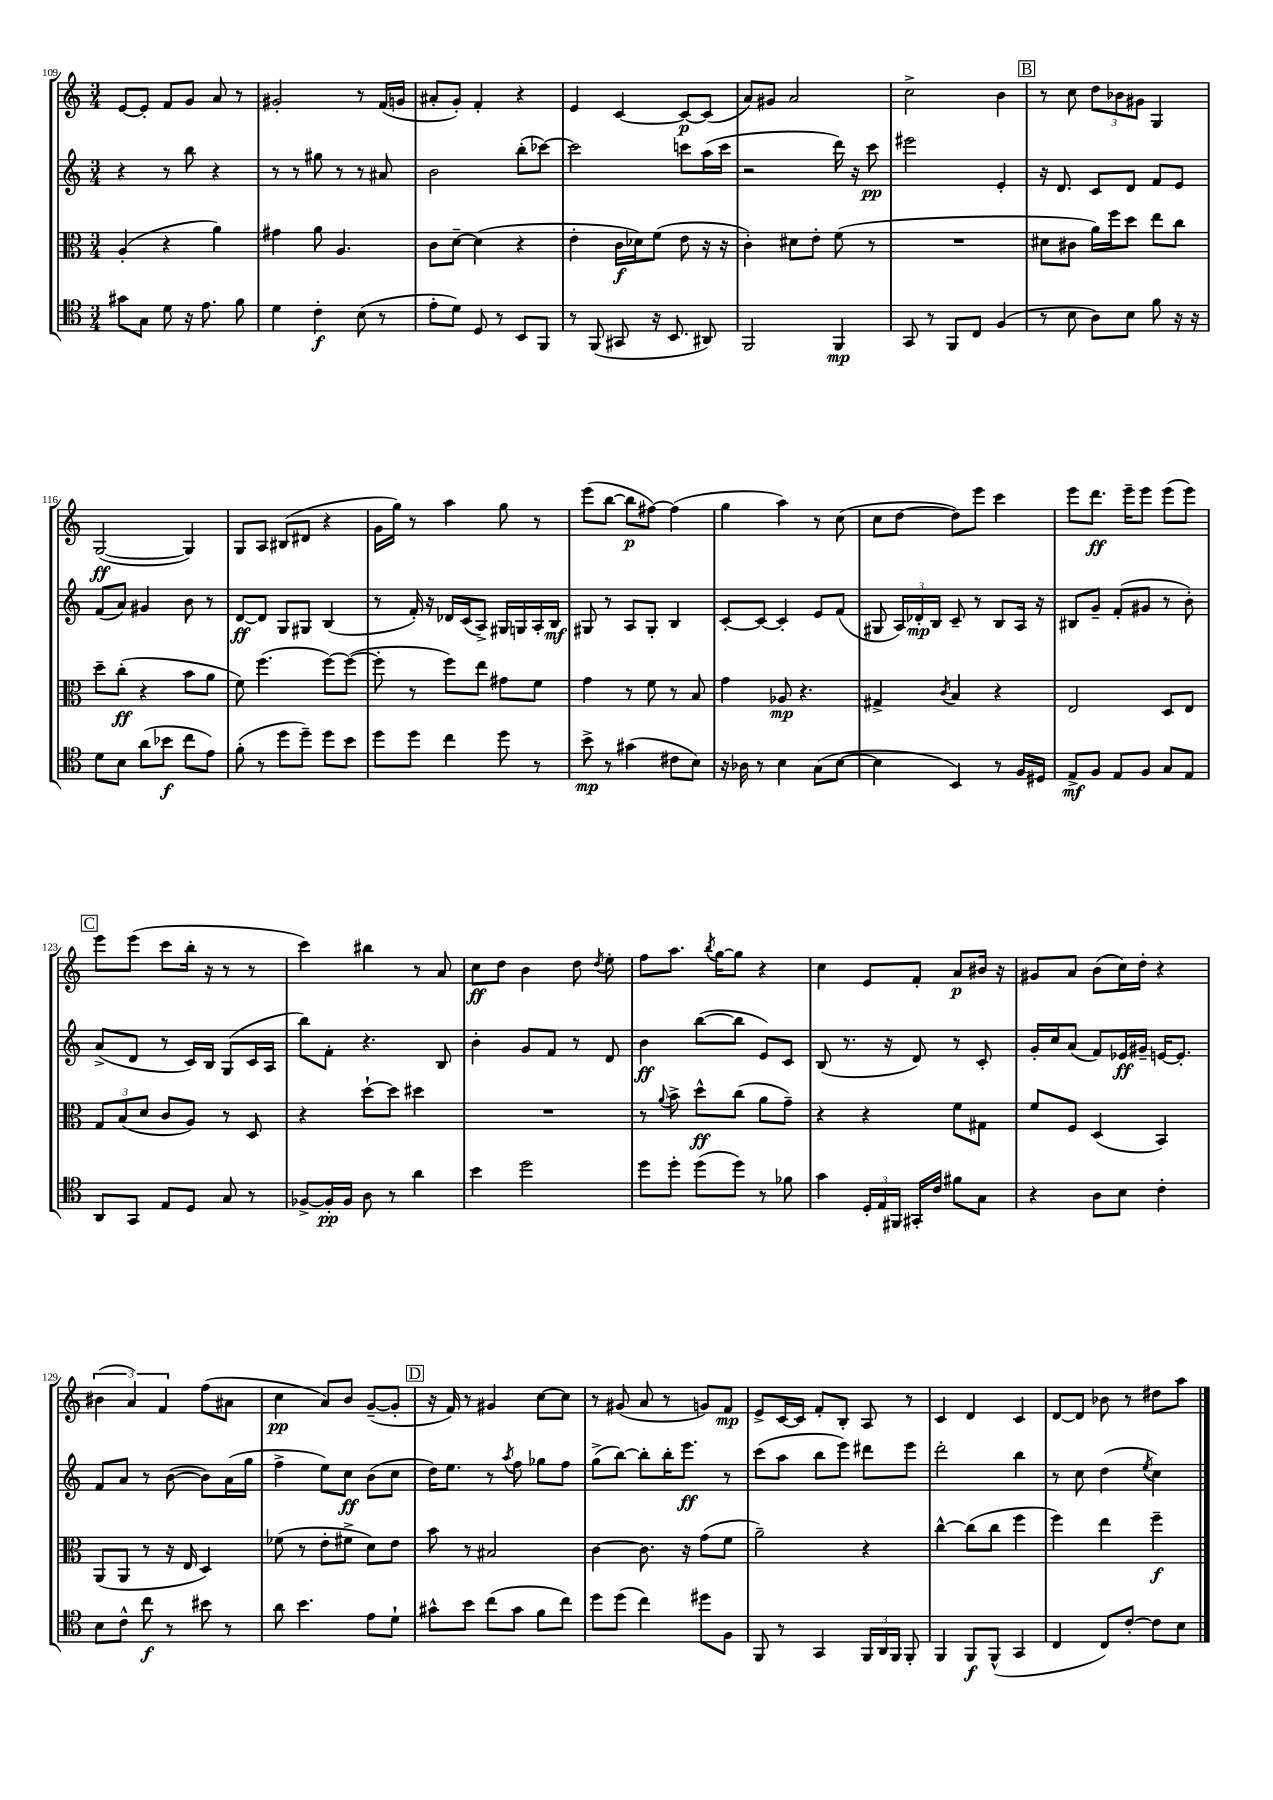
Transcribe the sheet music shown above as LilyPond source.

<<
\new StaffGroup <<
\new Staff = "s0" {
    \clef treble \key c \major \numericTimeSignature \time 3/4
    \autoBeamOff e'8[~ e'8]-. f'8[ g'8] a'8 r8 |
    gis'2-. r8 f'16[( g'16] |
    ais'8[-. g'8]-.) f'4-. r4 |
    e'4 c'4~ c'8[~\p c'8]( |
    a'8[) gis'8] a'2 |
    c''2-> b'4 |
    \mark \markup { \box "B" } r8 c''8 \tuplet 3/2 { d''8[ bes'8 gis'8] } g4 |
    g2~\ff( g4) |
    g8[ a8] bis8[( dis'8] r4 |
    g'16[ g''16]) r8 a''4 g''8 r8 |
    e'''8[( b''8]~ b''8[\p fis''8]~) fis''4( |
    g''4 a''4) r8 c''8( |
    c''8[ d''8]~ d''8[) e'''8] c'''4 |
    e'''8[ d'''8.]\ff e'''16[-- e'''8] e'''8[( e'''8]) |
    \mark \markup { \box "C" } e'''8[ e'''8]( c'''8[ b''16]-. r16 r8 r8 |
    c'''4) bis''4 r8 a'8 |
    c''8[\ff d''8] b'4 d''8 \acciaccatura { d''8 } e''8-. |
    f''8[ a''8.] \acciaccatura { b''8 } g''16[~ g''8] r4 |
    c''4 e'8[ f'8]-. a'8[\p bis'16] r16 |
    gis'8[ a'8] b'8[( c''16) d''16]-. r4 |
    \tuplet 3/2 { bis'4( a'4) f'4 } f''8[( ais'8] |
    c''4\pp a'8[) b'8] g'8[~--( g'8]-. |
    \mark \markup { \box "D" } r16 f'16) r8 gis'4 c''8[~ c''8] |
    r8 gis'8( a'8 r8 g'8[) f'8]\mp |
    e'8[-> c'16~ c'16] f'8[-. b8]-. a8 r8 |
    c'4 d'4 c'4 |
    d'8[~ d'8] bes'8 r8 dis''8[ a''8] \bar "|." |
}
\new Staff = "s1" {
    \clef treble \key c \major \numericTimeSignature \time 3/4
    \autoBeamOff r4 r8 b''8 r4 |
    r8 r8 gis''8 r8 r8 ais'8 |
    b'2 b''8[-.( ces'''8]~) |
    ces'''2 c'''8[ a''16( c'''16] |
    r2 d'''16) r16 c'''8\pp |
    eis'''2 e'4-. |
    \mark \markup { \box "B" } r16 d'8. c'8[ d'8] f'8[ e'8] |
    f'8[( a'8]) gis'4 b'8 r8 |
    d'8[~\ff d'8] g8[ gis8] b4( |
    r8 f'16-.) r16 des'16[ c'16( a8]->) gis16[ g16 a16-. b16]\mf |
    gis8 r8 a8[ gis8]-. b4 |
    c'8[~-. c'8]~ c'4-. e'8[ f'8]( |
    gis8 \tuplet 3/2 { a16[) des'16-.\mp b16] } c'8-- r8 b8[ a16] r16 |
    bis8[ g'8]-- f'8[-.( gis'8] r8 b'8-.) |
    \mark \markup { \box "C" } a'8[->( d'8] r8 c'16[) b16] g8[( c'16 a16] |
    b''8[) f'8]-. r4. b8 |
    b'4-. g'8[ f'8] r8 d'8 |
    b'4\ff b''8[~( b''8] e'8[) c'8] |
    b8( r8. r16 d'8) r8 c'8-. |
    g'16[-. c''16 a'8]( f'8[) ees'16\ff gis'16]-- e'16[~ e'8.]-. |
    f'8[ a'8] r8 b'8~( b'8[) a'16( g''16] |
    f''4-> e''8[) c''8]\ff b'8[( c''8] |
    \mark \markup { \box "D" } d''16[) e''8.] r8 \acciaccatura { a''8 } f''8 ges''8[ f''8] |
    g''8[->( b''8]~) b''8[-. b''16-. e'''8.]\ff r8 |
    c'''8[( a''8] b''8[ e'''8]) dis'''8[ e'''8] |
    d'''2-. b''4 |
    r8 c''8 d''4( \acciaccatura { e''8 } c''4) \bar "|." |
}
\new Staff = "s2" {
    \clef alto \key c \major \numericTimeSignature \time 3/4
    \autoBeamOff a4-.( r4 a'4) |
    gis'4 a'8 a4. |
    c'8[ d'8]~-- d'4( r4 |
    e'4-. c'16[\f des'16) f'8]( e'8 r16 r16 |
    c'4-.) dis'8[ e'8]-. f'8( r8 |
    R2. |
    \mark \markup { \box "B" } dis'8[ cis'8] a'16[) f''16 d''8] e''8[ c''8] |
    d''8[-- c''8]-.\ff( r4 b'8[ a'8] |
    f'8) f''4.( f''8[~) f''8]~( |
    f''8-. r8 f''8[) e''8] gis'8[ f'8] |
    g'4 r8 f'8 r8 b8 |
    g'4 aes8\mp r4. |
    gis4-> \acciaccatura { c'8 } b4 r4 |
    e2 d8[ e8] |
    \mark \markup { \box "C" } \tuplet 3/2 { g8[ b8( d'8] } c'8[ a8]) r8 d8 |
    r4 d''8[~-! d''8] dis''4 |
    R2. |
    r8 \appoggiatura { a'8 } b'8-> d''8[-^\ff c''8]( a'8[ g'8]--) |
    r4 r4 f'8[ gis8] |
    f'8[ f8] d4( b,4) |
    a,8[( a,8] r8 r16 e16 d4) |
    fes'8( r8 e'8[-. fis'8]-> d'8[) e'8] |
    \mark \markup { \box "D" } b'8 r8 bis2 |
    c'4~ c'8. r16 g'8[( f'8] |
    a'2--) r4 |
    c''4~-^ c''8[( c''8] f''4 |
    f''4) e''4 f''4--\f \bar "|." |
}
\new Staff = "s3" {
    \clef tenor \key c \major \numericTimeSignature \time 3/4
    \autoBeamOff gis'8[ g8] d'8 r16 e'8. f'8 |
    d'4 c'4-.\f b8( r8 |
    e'8[-. d'8]) d8 r8 b,8[ f,8] |
    r8 f,8( gis,8 r16 b,8. ais,8) |
    f,2 f,4\mp |
    g,8 r8 f,8[ c8] f4( |
    \mark \markup { \box "B" } r8 b8 a8[) b8] f'8 r16 r16 |
    d'8[ b8] a'8[( bes'8]\f c''8[ e'8]) |
    f'8-.( r8 d''8[ d''8]--) d''8[ b'8] |
    d''8[ d''8] c''4 d''8 r8 |
    b'8->\mp r8 gis'4( cis'8[ b8]) |
    r16 aes16 r8 b4 g8[( b8]~ |
    b4 b,4) r8 f16[ dis16] |
    e8[->\mf f8] e8[ f8] g8[ e8] |
    \mark \markup { \box "C" } a,8[ g,8] e8[ d8] g8 r8 |
    fes8[~-> fes16-.\pp fes16] a8 r8 a'4 |
    b'4 d''2 |
    d''8[ d''8]-. d''8[( d''8]) r8 fes'8 |
    g'4 \tuplet 3/2 { d16[-. e16 fis,16] } gis,16[-. c'16] fis'8[ g8] |
    r4 a8[ b8] c'4-. |
    b8[ c'8]-^ c''8\f r8 bis'8 r8 |
    a'8 b'4. e'8[ d'8]-! |
    \mark \markup { \box "D" } gis'8[-^ b'8] c''8[( gis'8] f'8[ c''8]) |
    d''8[ d''8]( c''4) dis''8[ f8] |
    f,8 r8 g,4 \tuplet 3/2 { f,16[ a,16 f,16] } f,8-. |
    f,4 f,8[\f f,8]-^( g,4 |
    c4 c8[) c'8]~-. c'8[ b8] \bar "|." |
}
>>
>>
\layout { \context { \Score currentBarNumber = #109 } }
